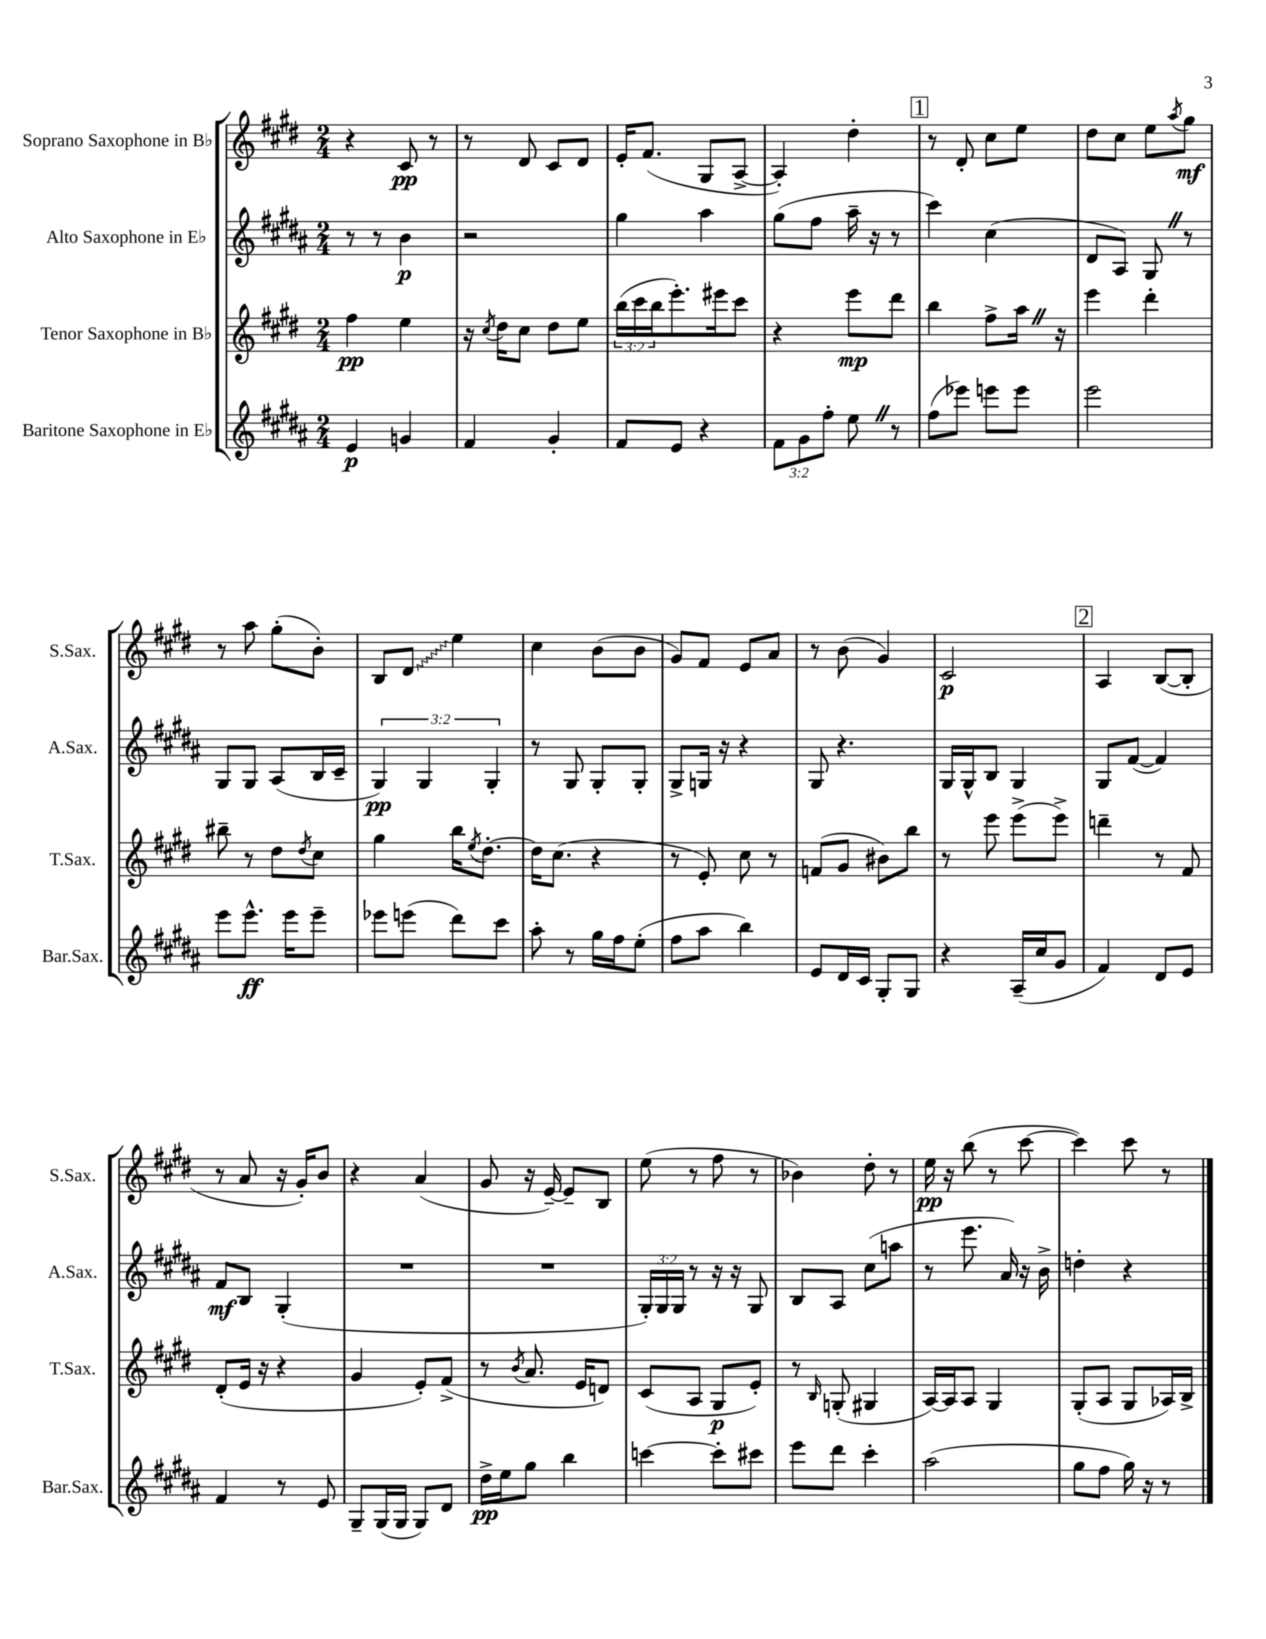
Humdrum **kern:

**kern	**kern	**kern	**kern
*staff4	*staff3	*staff2	*staff1
*clefG2	*clefG2	*clefG2	*clefG2
*k[f#c#g#d#a#]	*k[f#c#g#d#]	*k[f#c#g#d#a#]	*k[f#c#g#d#]
*M2/4	*M2/4	*M2/4	*M2/4
4e	4ff#	8r	4r
.	.	8r	.
4g	4ee	4b	8c#
.	.	.	8r
=	=	=	=
4f#	16r	2r	8r
.	8qcc#	.	.
.	16dd#	.	.
.	8cc#	.	8d#
4g#'	8dd#	.	8c#
.	8ee	.	8d#
=	=	=	=
8f#	(24bb	4gg#	16e'
.	24ccc#	.	.
.	.	.	(8.f#
.	24bb	.	.
8e	8.eee')	.	.
4r	.	4aa#	8G#
.	16eee#	.	.
.	8ccc#	.	[8A^
=	=	=	=
12f#	4r	(8gg#	4A'])
12g#	.	.	.
.	.	8ff#	.
12ff#'	.	.	.
8ee	8eee	16aa#~	4dd#'
.	.	16r	.
8r	8ddd#	8r	.
=	=	=	=
(8ff#	4bb	4ccc#)	8r
8eee-)	.	.	8d#'
8eee	8ff#^	(4cc#	8cc#
8eee	16aa	.	8ee
.	16r	.	.
=	=	=	=
2eee	4eee	8d#	8dd#
.	.	8A#)	8cc#
.	4ddd#'	8G#	8ee
.	.	.	8qaa
.	.	8r	8gg#
=	=	=	=
8eee	8bb#~	8G#	8r
8.eee^^	8r	8G#	8aa
.	8dd#	(8A#	(8gg#'
16eee	.	.	.
.	8qdd#	.	.
8eee~	8cc#	16B	8b')
.	.	16c#~	.
=	=	=	=
8eee-	4gg#	6G#)	8B
(8eee	.	.	8d#
.	.	6G#	.
8ddd#)	16bb	.	4ee
.	8qee	.	.
.	[8.dd#'	.	.
.	.	6G#'	.
8ccc#	.	.	.
=	=	=	=
8aa#'	16dd#]	8r	4cc#
.	(8.cc#	.	.
8r	.	8G#	.
16gg#	4r	8G#'	(8b
16ff#	.	.	.
(8ee'	.	8G#'	8b
=	=	=	=
8ff#	8r	8G#^	8g#)
8aa#	8e')	16G	8f#
.	.	16r	.
4bb)	8cc#	4r	8e
.	8r	.	8a
=	=	=	=
8e	(8f	8G#	8r
16d#	8g#	4.r	(8b
16c#	.	.	.
8G#'	8b#)	.	4g#)
8G#	8bb	.	.
=	=	=	=
4r	8r	16G#	2c#
.	.	16G#^^	.
.	8eee	8B	.
(16A#~	(8eee^	4G#	.
16cc#	.	.	.
8g#	8eee^)	.	.
=	=	=	=
4f#)	4ddd~	8G#	4A
.	.	([8f#	.
8d#	8r	4f#])	([8B
8e	8f#	.	8B']
=	=	=	=
4f#	(8d#'	8f#	8r
.	16e	8B	8a
.	16r	.	.
8r	4r	(4G#'	16r
.	.	.	16g#')
8e	.	.	8b
=	=	=	=
8G#~	4g#	2r	4r
(16G#	.	.	.
16G#	.	.	.
8G#)	8e')	.	(4a
8d#	(8f#^	.	.
=	=	=	=
16dd#^	8r	2r	8g#
16ee	.	.	.
.	8qb	.	.
8gg#	8.a	.	16r
.	.	.	[16e~)
4bb	.	.	8e~]
.	16e	.	.
.	8d)	.	8B
=	=	=	=
[4ccc	(8c#	24G#')	(8ee
.	.	24G#	.
.	.	24G#	.
.	8A	8r	8r
8ccc']	8G#	16r	8ff#
.	.	16r	.
8ccc#	8e')	8G#	8r
=	=	=	=
8eee	8r	8B	4b-)
.	16qqB	.	.
8ddd#	(8G'	8A#	.
4ccc#'	4G#	(8cc#	8dd#'
.	.	8aa	8r
=	=	=	=
(2aa#	[16A)	8r	16ee
.	16A]	.	16r
.	8A	8.eee	(8bb
.	4G#	.	8r
.	.	16a#)	.
.	.	16r	[8ccc#
.	.	16b^	.
=	=	=	=
8gg#	(8G#'	4dd'	4ccc#])
8ff#	8A	.	.
16gg#)	8G#	4r	8ccc#
16r	.	.	.
8r	16A-)	.	8r
.	16B^	.	.
==	==	==	==
*-	*-	*-	*-
